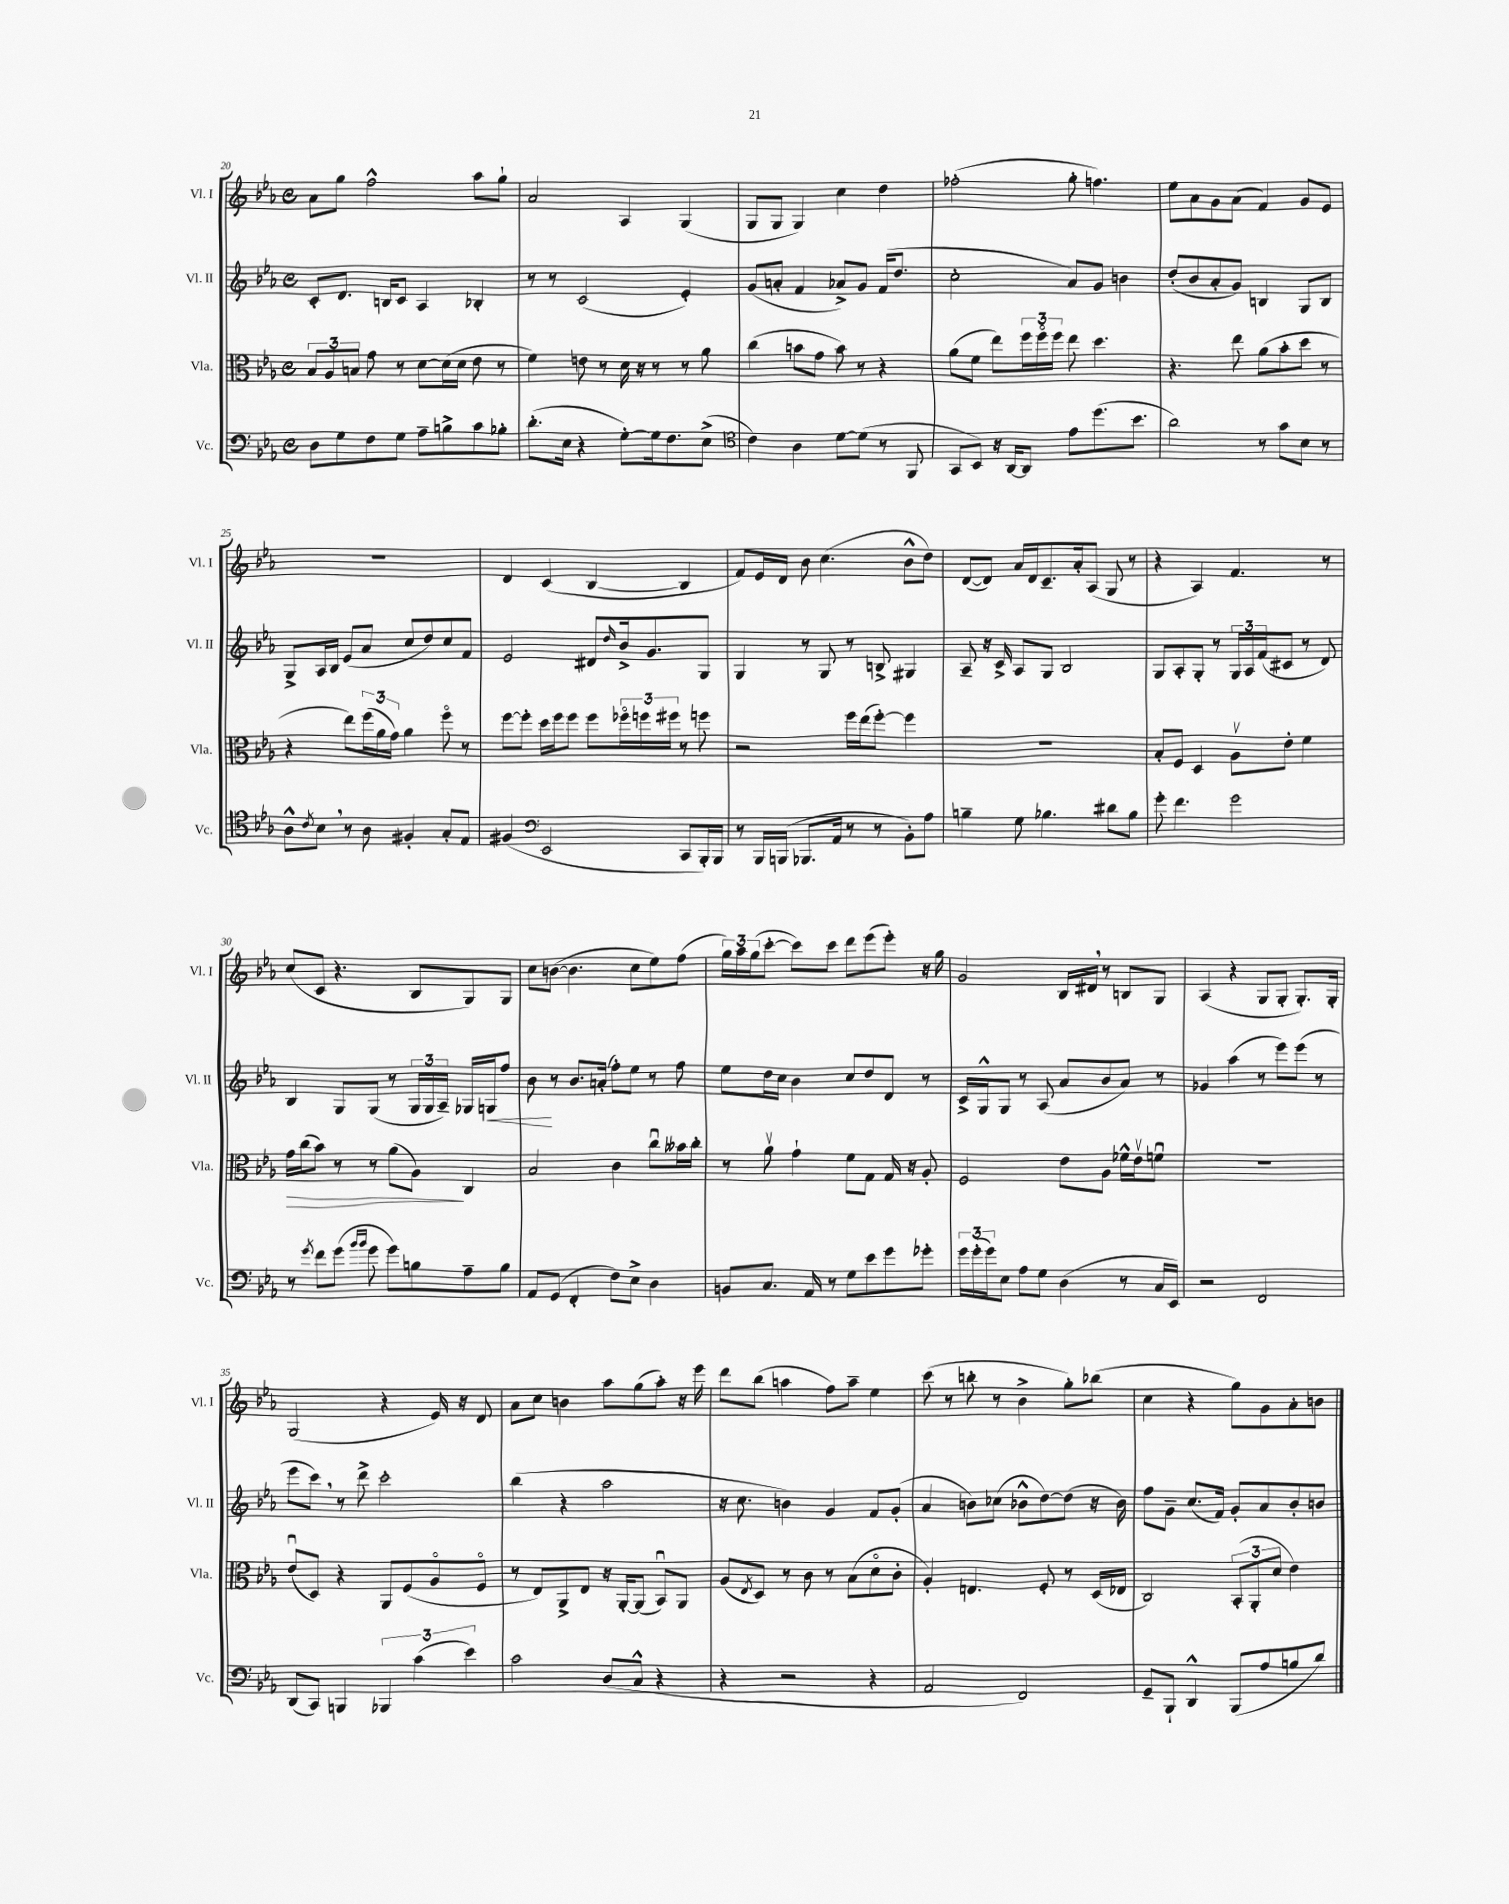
<<
\new StaffGroup <<
\new Staff = "s0" \with { instrumentName = "Vl. I" shortInstrumentName = "Vl. I" } {
    \clef treble \key ees \major \defaultTimeSignature \time 4/4
    aes'8 g''8 f''2-^ aes''8 g''8-! |
    aes'2 aes4 g4( |
    g8 g8 g4) c''4 d''4 |
    fes''2-.( g''8-. f''4.) |
    ees''8 aes'8 g'8 aes'8( f'4) g'8 ees'8 |
    r1 |
    d'4 c'4( bes4~ bes4 |
    f'8) ees'16 d'16 bes'8 c''4.( bes'8-^ d''8) |
    d'8~( d'8) aes'16 d'16 c'8.-- aes'16-. aes8( g8 r8 |
    r4 aes4) f'4. r8 |
    c''8( c'8 r4. bes8 g8) g8 |
    c''8 b'8~( b'4. c''8 ees''8) f''8( |
    \tuplet 3/2 { g''16) aes''16 g''16( } c'''8~-. c'''8) c'''8 d'''8 ees'''8( ees'''8-.) r16 g''16 |
    g'2 bes16 dis'16 \breathe r8 b8 g8 |
    aes4( r4 g8 g8-. g8.-.) g16-. |
    g2( r4 ees'16) r16 d'8 |
    aes'8 c''8 b'4 aes''8 g''8( aes''8-.) r16 ees'''16 |
    d'''8 bes''8( a''4 f''8) a''8-- ees''4 |
    c'''8( r8 b''8-. r8 bes'4-> g''8-.) bes''8( |
    c''4 r4 g''8) g'8 aes'8-. b'8 \bar "|." |
}
\new Staff = "s1" \with { instrumentName = "Vl. II" shortInstrumentName = "Vl. II" } {
    \clef treble \key ees \major \defaultTimeSignature \time 4/4
    c'8-. d'8. b16 c'8 aes4 bes4-. |
    r8 r8 c'2( ees'4-.) |
    g'8( a'8-. f'4 aes'8->) g'8 f'16( d''8. |
    c''2-. aes'8) g'8 b'4 |
    d''8-.( bes'8 aes'8-. g'8) b4 g8 b8 |
    g8-> aes16 bes16 ees'8( aes'8 c''8 d''8) c''8 f'8 |
    ees'2 dis'8 \grace { d''16 } bes'16-> g'8. g8 |
    g4 r8 g8 r8 b8-> gis4 |
    aes8-- r16 c'16-> aes8 g8 bes2 |
    g8 aes8-. g8-. r8 \tuplet 3/2 { g16 aes16 f'16( } cis'8 r8 d'8) |
    bes4 g8 g8( r8 \tuplet 3/2 { g16 g16 aes16--) } ges16 g16\< f''8 |
    bes'8\! r8 bes'8. a'16-.( f''8-.) ees''8 r8 f''8 |
    ees''8 d''16 c''16 bes'4 c''8 d''8 d'8 r8 |
    c'16-> g16-^ g8 r8 aes8( aes'8 bes'8 aes'8) r8 |
    ges'4 aes''4( r8 ees'''8) ees'''8( r8 |
    ees'''8 c'''8) \breathe r8 d'''8-> c'''2-. |
    bes''4( r4 aes''2 |
    r16 c''8. b'4) g'4 f'8 g'8-.( |
    aes'4 b'8) ces''8( bes'8-^ d''8~) d''8( r16 bes'16) |
    f''8 g'8-- c''8.( f'16) g'8-. aes'8 bes'8-. b'8 \bar "|." |
}
\new Staff = "s2" \with { instrumentName = "Vla." shortInstrumentName = "Vla." } {
    \clef alto \key ees \major \defaultTimeSignature \time 4/4
    \tuplet 3/2 { bes8 aes8 b8 } g'8 r8 d'8~ d'16( d'16 ees'8 r8 |
    f'4) e'8 r8 d'16 r16 r8 r8 aes'8 |
    c''4( b'8 g'8 b'8) r8 r4 |
    aes'8( f'8 ees''8) \tuplet 3/2 { f''16 f''16\flageolet f''16 } ees''8 d''4. |
    r4. ees''8 aes'8( bes'8-. d''8 r8 |
    r4 ees''8) \tuplet 3/2 { f''16( aes'16 g'16) } aes'4 f''8\flageolet r8 |
    f''8~ f''8-. d''16 f''16 f''8 f''8 \tuplet 3/2 { fes''16\flageolet f''16 fis''16 } r8 f''8 |
    r2 f''16 ees''16( f''8~-.) f''4 |
    R1 |
    bes8-. f8 d4 aes8\upbow ees'8-. f'4 |
    g'16\> c''16( bes'8) r8 r8 aes'8( aes8\!) c4 |
    bes2 c'4 c''8\downbow beses'16 c''16-. |
    r8 aes'8\upbow g'4-! f'8 g8 g16 r16 aes8-. |
    f2 ees'8 aes8 fes'16-^ ees'16\upbow f'8\downbow |
    R1 |
    ees'8\downbow( d8) r4 aes,8 f8( aes8\flageolet f8\flageolet |
    r8 ees8) aes,8-> ees8 r16 aes,16~-. aes,8( bes,8\downbow) aes,8 |
    aes8( \acciaccatura { ees8 } d8) r8 c'8 r8 bes8( d'8\flageolet c'8-. |
    aes4-.) e4. f8-. r8 d16( ees16 |
    c2) \tuplet 3/2 { bes,8-.( aes,8-. d'8 } ees'4) \bar "|." |
}
\new Staff = "s3" \with { instrumentName = "Vc." shortInstrumentName = "Vc." } {
    \clef bass \key ees \major \defaultTimeSignature \time 4/4
    d8 g8 f8 g8 aes8-- b8-> c'8 bes8-. |
    d'8.-.( ees16 r4 g8~-.) g16 f8. ees8->( |
    \clef tenor c'4) aes4 d'8~ d'8( r8 f,8 |
    g,8 bes,8) r16 aes,16~ aes,8 ees'8 d''8.( bes'8. |
    aes'2) r8 g'8 bes8 r8 |
    aes8-^ \acciaccatura { c'8 } bes8 \breathe r8 aes8 fis4-. g8-. ees8 |
    fis4( \clef bass ees,2 c,8 bes,,16-.) bes,,16 |
    r8 bes,,16 b,,16( bes,,8. aes,16 r8 r8 bes,8-.) aes8 |
    b4-- g8 bes4. dis'8 bes8 |
    g'8-. f'4. g'2 |
    r8 \acciaccatura { g'8 } f'8 g'8( \grace { bes'16 bes'16 } g'8 g'8) b8 aes8-- b8 |
    aes,8 g,8( f,4-. f8) ees8-> d4 |
    b,8 c8. aes,16 r8 g8 ees'8 g'8 ges'8-. |
    \tuplet 3/2 { g'16 g'16-.( g'16) } ees8 aes8 g8 d4( r8 c16 ees,16) |
    r2 f,2 |
    d,8( c,8) b,,4 \tuplet 3/2 { bes,,4 c'4( ees'4) } |
    c'2 d8( c8-^ r4 |
    r4 r2 r4 |
    aes,2 f,2) |
    g,8-- bes,,8-! d,4-^ bes,,8( aes8 b8 d'8) \bar "|." |
}
>>
>>
\layout { \context { \Score currentBarNumber = #20 } }
